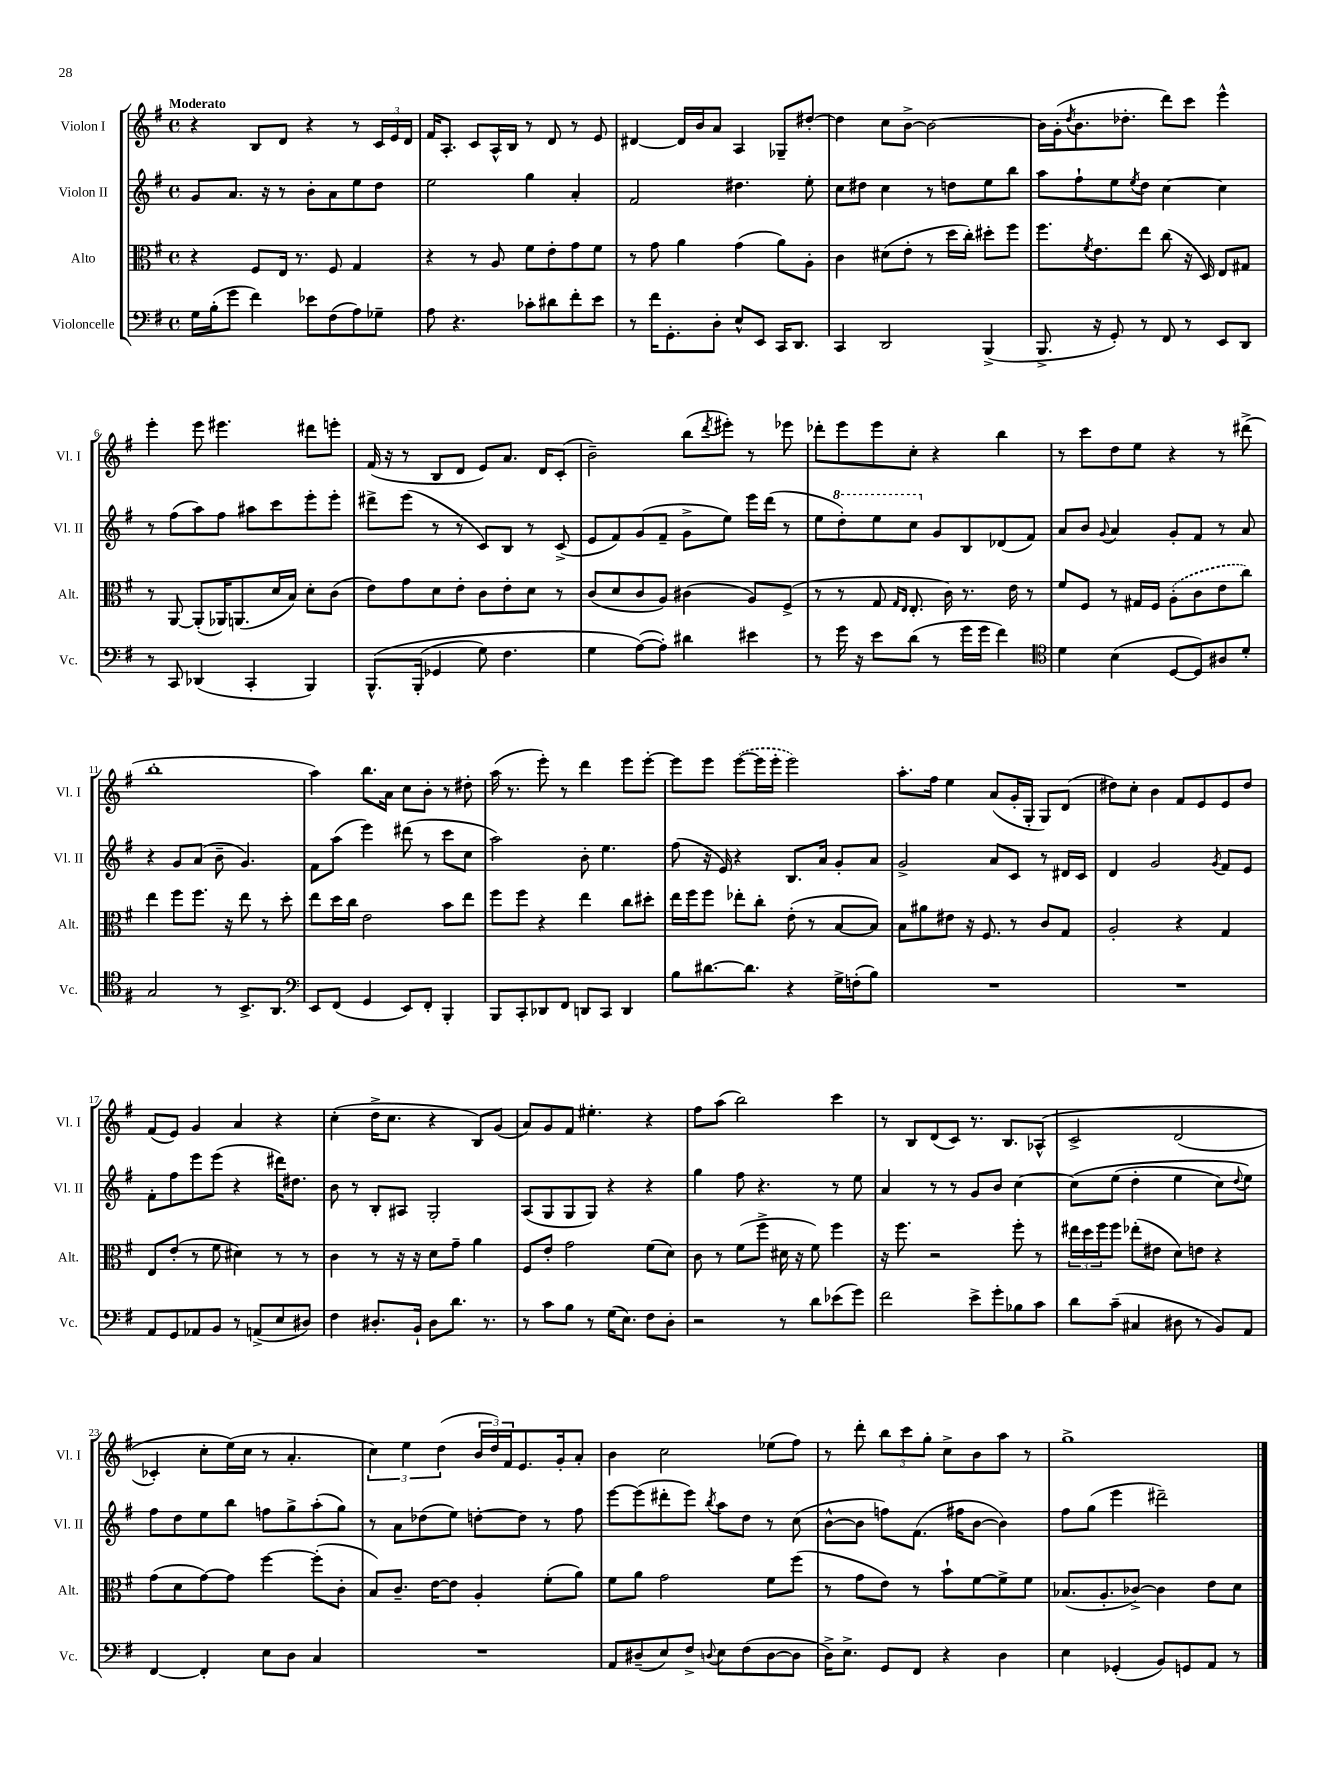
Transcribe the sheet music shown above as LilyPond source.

<<
\new StaffGroup <<
\new Staff = "s0" \with { instrumentName = "Violon I" shortInstrumentName = "Vl. I" } {
    \clef treble \key g \major \defaultTimeSignature \time 4/4 \tempo "Moderato"
    r4 b8 d'8 r4 r8 \tuplet 3/2 { c'16 e'16 d'16 } |
    fis'16 a8.-. c'8 a16-^ b16 r8 d'8 r8 e'8 |
    dis'4~ dis'16 b'16 a'8 a4 ges8-- dis''8~-. |
    dis''4 c''8 b'8~-> b'2~ |
    b'16 g'16-.( \acciaccatura { d''8 } b'8. des''8.-. d'''8) c'''8 e'''4-^ |
    e'''4-. e'''8 eis'''4. dis'''8 e'''8-. |
    fis'16( r16 r8 b8 d'8 e'8) a'8. d'16 c'8-.( |
    b'2--) b''8( \acciaccatura { d'''8 } eis'''8-.) r8 ees'''8 |
    des'''8-. e'''8 e'''8 c''8-. r4 b''4 |
    r8 c'''8 d''8 e''8 r4 r8 dis'''8->( |
    b''1-. |
    a''4) b''8. a'16 c''8 b'8-. r8 dis''8-. |
    a''16( r8. e'''8-.) r8 d'''4 e'''8 e'''8~-. |
    e'''8 e'''8 \once \slurDashed e'''8~( e'''16 e'''16-. e'''2) |
    a''8.-. fis''16 e''4 a'8( g'16-. g16-. g8) d'8( |
    dis''8) c''8-. b'4 fis'8 e'8 e'8 dis''8 |
    fis'8( e'8) g'4 a'4 r4 |
    c''4-.( d''16-> c''8. r4 b8) g'8( |
    a'8) g'8 fis'8 eis''4.-. r4 |
    fis''8 a''8( b''2) c'''4 |
    r8 b8 d'8( c'8) r8. b8. aes8-^\( |
    c'2-> d'2( |
    ces'4-.) c''8-. e''16(\) c''16 r8 a'4.-. |
    \tuplet 3/2 { c''4) e''4 d''4( } \tuplet 3/2 { b'16 d''16) fis'16 } e'8. g'16-. a'8-. |
    b'4 c''2 ees''8( fis''8) |
    r8 d'''8-. \tuplet 3/2 { b''8 c'''8 g''8-. } c''8-> b'8 a''8 r8 |
    g''1-> \bar "|." |
}
\new Staff = "s1" \with { instrumentName = "Violon II" shortInstrumentName = "Vl. II" } {
    \clef treble \key g \major \defaultTimeSignature \time 4/4
    g'8 a'8. r16 r8 b'8-. a'8 e''8 d''8 |
    e''2 g''4 a'4-. |
    fis'2 dis''4. e''8-. |
    c''8 dis''8 c''4 r8 d''8 e''8 b''8 |
    a''8 fis''8-! e''8 \acciaccatura { e''8 } d''8 c''4~ c''4 |
    r8 fis''8( a''8) fis''8 ais''8 c'''8 e'''8-. e'''8-. |
    dis'''8-> e'''8( r8 r8 c'8) b8 r8 c'8->( |
    e'8 fis'8) g'8( fis'8-- g'8-> e''8) e'''16 d'''16( r8 |
    e''8 \ottava #1 d'''8-.) e'''8 c'''8 \ottava #0 g'8 b8 des'8( fis'8) |
    a'8 b'8 \appoggiatura { g'8 } a'4 g'8-. fis'8 r8 a'8 |
    r4 g'8 a'8( b'8-- g'4.) |
    fis'8 a''8( e'''4) dis'''8( r8 c'''8 c''8 |
    a''2) b'8-. e''4. |
    fis''8( r16 e'16) r4 b8. a'16 g'8-. a'8 |
    g'2-> a'8 c'8 r8 dis'16 c'16 |
    d'4 g'2 \acciaccatura { g'8 } fis'8 e'8 |
    fis'8-. fis''8 e'''8 e'''8( r4 dis'''16) dis''8. |
    b'8 r8 b8-. ais8 g2-. |
    a8( g8 g8 g8) r4 r4 |
    g''4 fis''8 r4. r8 e''8 |
    a'4 r8 r8 g'8 b'8 c''4~ |
    c''8\( e''8( d''4-. e''4 c''8) \appoggiatura { d''8 } e''8\) |
    fis''8 d''8 e''8 b''8 f''8 g''8-> a''8-.( g''8) |
    r8 a'8 des''8( e''8) d''8~-. d''8 r8 fis''8 |
    e'''8~ e'''8( dis'''8-. e'''8) \acciaccatura { b''8 } a''8 d''8 r8 c''8( |
    b'8~-^ b'8 f''8) fis'8.( fis''16 b'8~ b'4) |
    fis''8 g''8( e'''4 dis'''2--) \bar "|." |
}
\new Staff = "s2" \with { instrumentName = "Alto" shortInstrumentName = "Alt." } {
    \clef alto \key g \major \defaultTimeSignature \time 4/4
    r4 fis8 e16 r8. fis8 g4 |
    r4 r8 a8 fis'8 e'8-. g'8 fis'8 |
    r8 g'8 a'4 g'4( a'8) a8-. |
    c'4 dis'8( e'8-. r8 d''16 c''16-.) dis''8-. fis''8 |
    fis''8. \acciaccatura { fis'8 } e'8. e''8 c''8( r16 d16) e8 gis8 |
    r8 a,8~ a,8-.( aes,16) a,8.( d'16 b16) d'8-. c'8( |
    e'8) g'8 d'8 e'8-. c'8 e'8-. d'8 r8 |
    c'8( d'8 c'8 a8) cis'4( a8) fis8->( |
    r8 r8 g8 \grace { g16 e16 } e8.-. c'16) r8. e'16 r8 |
    fis'8 fis8 r8 gis16 fis16 \once \slurDashed a8-.( c'8 e'8 c''8) |
    e''4 fis''8 fis''8. r16 e''8 r8 d''8-. |
    e''8 d''16 c''16 e'2 b'8 e''8 |
    fis''8 fis''8 r4 e''4 c''8 dis''8-. |
    e''16 fis''16 fis''8 ees''8-. c''8-. e'8-.( r8 b8~ b8) |
    b8 ais'8 eis'8 r16 fis8. r8 c'8 g8 |
    a2-. r4 g4 |
    e8 e'8-.( r8 fis'8 dis'4) r8 r8 |
    c'4 r8 r16 r16 d'8 g'8-- a'4 |
    fis8 e'8-. g'2 fis'8( d'8) |
    c'8 r8 fis'8( fis''8-> dis'16 r16 fis'8) fis''4 |
    r16 fis''8. r2 fis''8-. r8 |
    \tuplet 3/2 { eis''16 d''16 fis''16 } fis''8 ees''8-.( eis'8 d'8) e'8 r4 |
    g'8( d'8 g'8~) g'8 fis''4~ fis''8-.( c'8-. |
    b8) c'8.-- e'16~ e'8 a4-. fis'8-.( a'8) |
    fis'8 a'8 g'2 fis'8 fis''8( |
    r8 g'8 e'8) r8 b'8-! fis'8~ fis'8-> fis'8 |
    bes8.( a8.-. ces'8~->) ces'4 e'8 d'8 \bar "|." |
}
\new Staff = "s3" \with { instrumentName = "Violoncelle" shortInstrumentName = "Vc." } {
    \clef bass \key g \major \defaultTimeSignature \time 4/4
    g16 b16-.( g'8 fis'4) ees'8 fis8( a8) ges8-- |
    a8 r4. ces'8-. dis'8 fis'8-. e'8 |
    r8 fis'16 g,8.-. d8-. e8-^ e,8 c,16 d,8. |
    c,4 d,2 b,,4->( |
    b,,8.-> r16 g,8-.) r8 fis,8 r8 e,8 d,8 |
    r8 c,8 des,4( c,4-. b,,4) |
    b,,8.-^\( b,,16-.( ges,4 g8) fis4. |
    g4 a8~(\) a8-.) dis'4 eis'4 |
    r8 g'16 r16 e'8 d'8( r8 g'16 g'16 fis'4) |
    \clef tenor d'4 b4( d8~ d8) ais8 d'8-. |
    g2 r8 b,8.-> a,8. |
    \clef bass e,8 fis,8( g,4 e,8) fis,8-. b,,4-. |
    b,,8 c,8-. des,8 fis,8 d,8 c,8 d,4 |
    b8 dis'8.~ dis'8. r4 g16-> f16-.( b8) |
    R1 |
    R1 |
    a,8 g,8 aes,8 b,8 r8 a,8->( e8 dis8) |
    fis4 dis8.-. b,16-! dis8 d'8. r8. |
    r8 c'8 b8 r8 g16( e8.) fis8 d8-. |
    r2 r8 d'8 ees'8( g'8) |
    fis'2 e'8-> g'8-. bes8 c'8 |
    d'8 c'8--( cis4 dis8 r8 b,8) a,8 |
    fis,4~ fis,4-. e8 d8 c4 |
    R1 |
    a,8 dis8--( e8) fis8-> \appoggiatura { d8 } e8 fis8( d8~ d8 |
    d16->) e8.-> g,8 fis,8 r4 d4 |
    e4 ges,4-.( b,8) g,8 a,8 r8 \bar "|." |
}
>>
>>
